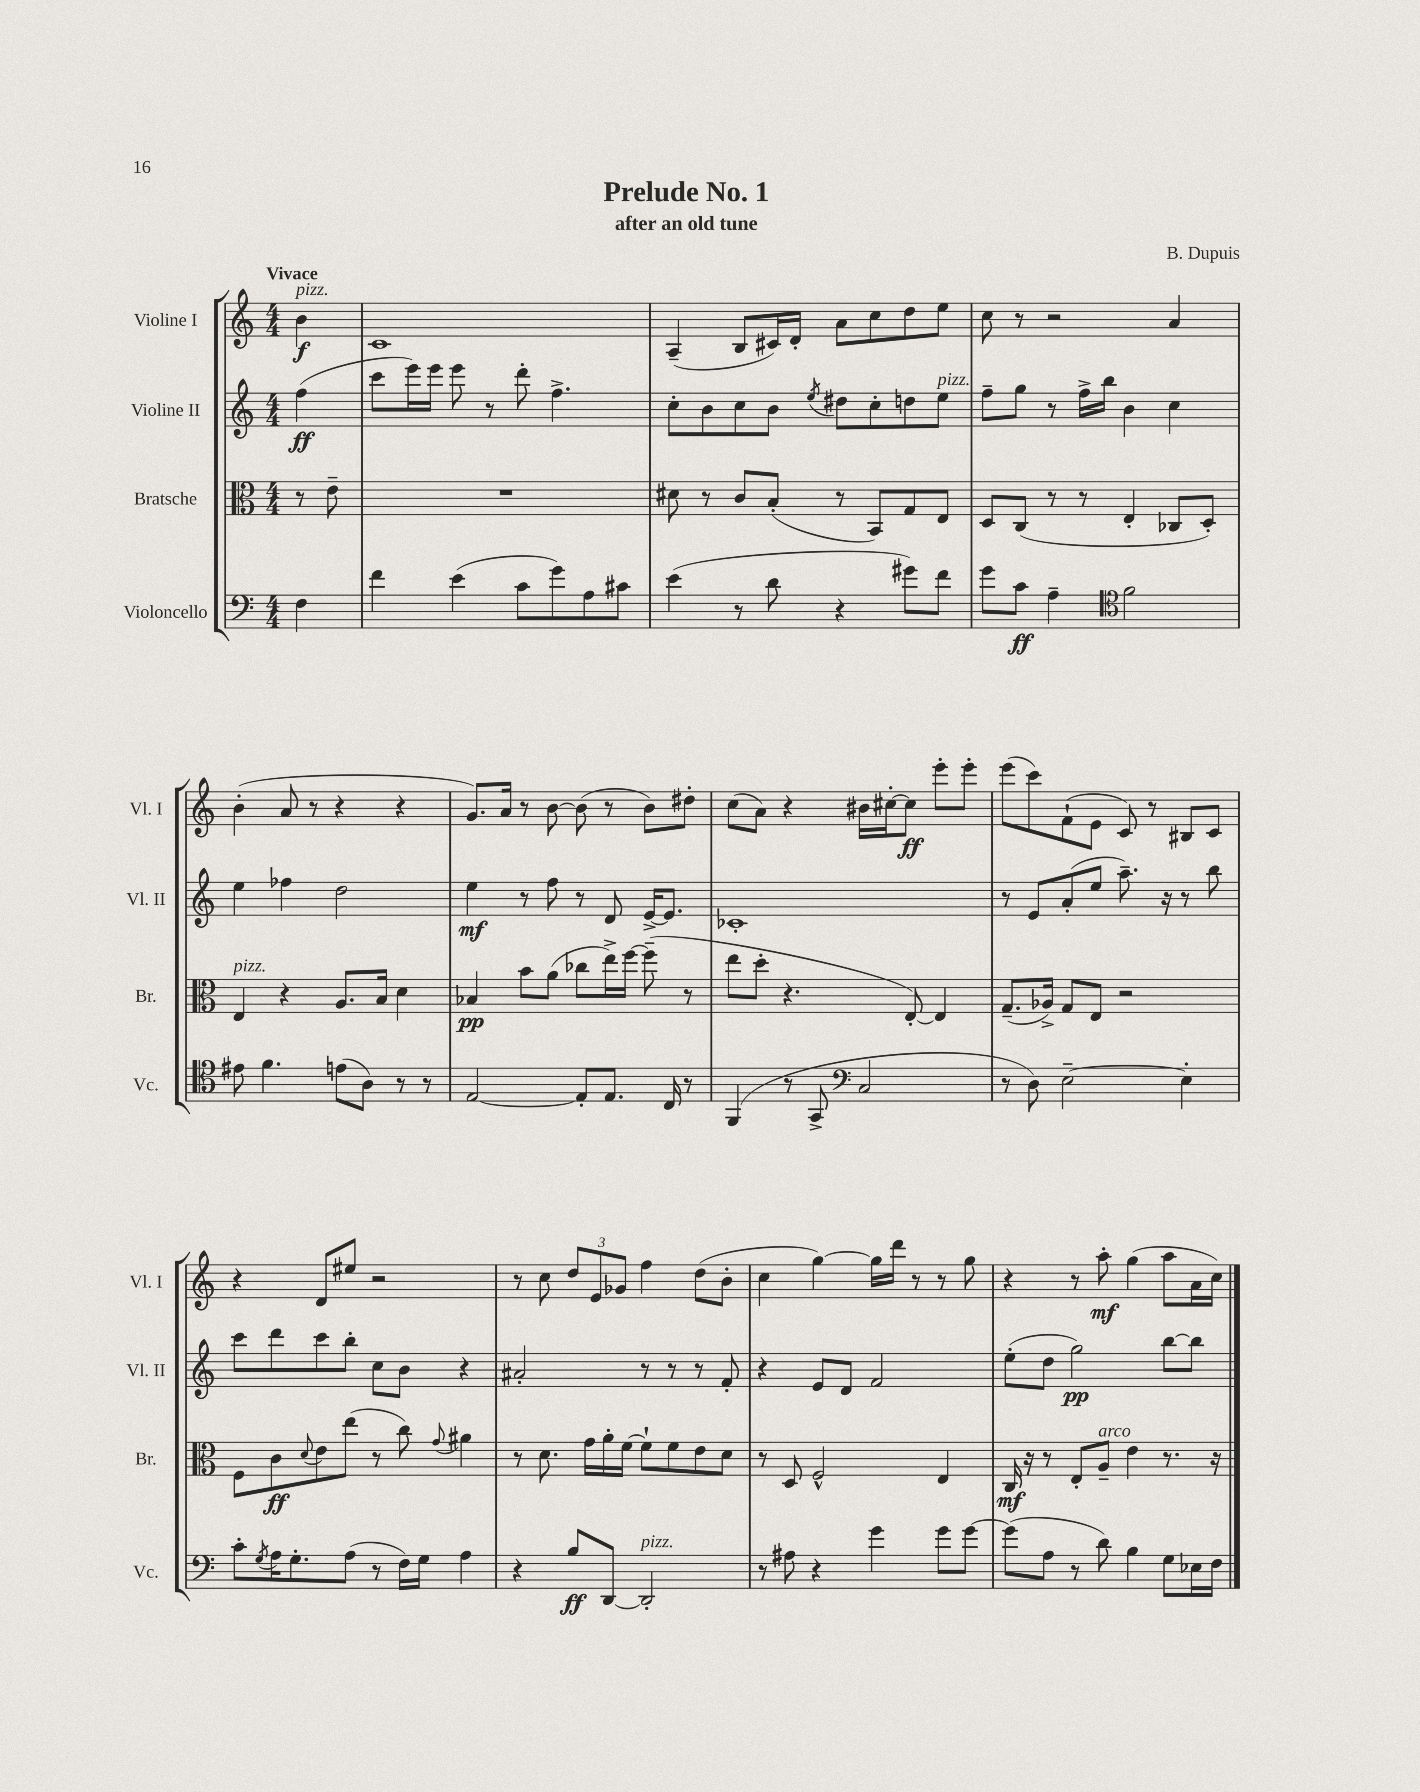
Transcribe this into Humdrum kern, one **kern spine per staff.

**kern	**kern	**kern	**kern
*staff4	*staff3	*staff2	*staff1
*clefF4	*clefC3	*clefG2	*clefG2
*k[]	*k[]	*k[]	*k[]
*M4/4	*M4/4	*M4/4	*M4/4
4F	8r	(4ff	4b
.	8e~	.	.
=	=	=	=
4f	1r	8ccc	1c
.	.	16eee)	.
.	.	16eee	.
(4e	.	8eee	.
.	.	8r	.
8c	.	8ddd'	.
8g)	.	4.ff^	.
8A	.	.	.
8c#	.	.	.
=	=	=	=
(4e	8d#	8cc'	(4A~
.	8r	8b	.
8r	8c	8cc	8B
8d	(8B'	8b	16c#)
.	.	.	16d'
.	.	8qee	.
4r	8r	8dd#	8a
.	8BB)	8cc'	8cc
8g#)	8G	8dd	8dd
8f	8E	8ee	8ee
=	=	=	=
8g	8D	8ff~	8cc
8c	(8C	8gg	8r
4A~	8r	8r	2r
.	8r	16ff^	.
.	.	16bb	.
*clefC4	*	*	*
2f	4E'	4b	.
.	8C-	4cc	4a
.	8D')	.	.
=	=	=	=
8e#	4E	4ee	(4b'
4.f	.	.	.
.	4r	4ff-	8a
.	.	.	8r
(8e	8.A	2dd	4r
8A)	.	.	.
.	16B	.	.
8r	4d	.	4r
8r	.	.	.
=	=	=	=
[2E	4B-	4ee	8.g)
.	.	.	16a
.	8b	8r	8r
.	(8a	8ff	[8b
8E']	8cc-	8r	(8b]
8.E	16ee^)	8d	8r
.	[16ff	.	.
.	(8ff~]	[16e^	8b)
16C	.	8.e]	.
8r	8r	.	8dd#'
=	=	=	=
(4FF	8ee	1c-'	(8cc
.	8dd'	.	8a)
8r	4.r	.	4r
8GG^	.	.	.
*clefF4	*	*	*
2C	.	.	16b#
.	.	.	[16cc#'
.	[8E')	.	8cc#]
.	4E]	.	8eee'
.	.	.	8eee'
=	=	=	=
8r	(8.G~	8r	(8eee
8D)	.	8e	8ccc)
.	16A-^)	.	.
[2E~	8G	(8a'	(8f`
.	8E	8ee	8e
.	2r	8.aa~)	8c)
.	.	.	8r
.	.	16r	.
4E']	.	8r	8B#
.	.	8bb	8c
=	=	=	=
8c'	8F	8ccc	4r
8qG	.	.	.
16A	8c	8ddd	.
8.G'	.	.	.
.	8qqd	.	.
.	8e	8ccc	8d
(8A	(8ee	8bb'	8ee#
8r	8r	8cc	2r
16F)	8cc)	8b	.
16G	.	.	.
.	8qqg	.	.
4A	4a#	4r	.
=	=	=	=
4r	8r	2a#'	8r
.	8.d	.	8cc
8B	.	.	12dd
.	16g	.	.
.	.	.	12e
[8DD	16a'	.	.
.	.	.	12g-
.	[16f	.	.
2DD']	8f`]	8r	4ff
.	8f	8r	.
.	8e	8r	(8dd
.	8d	8f'	8b'
=	=	=	=
8r	8r	4r	4cc
8A#	8D	.	.
4r	2F^^	8e	[4gg)
.	.	8d	.
4g	.	2f	16gg]
.	.	.	16ddd
.	.	.	8r
8g	4E	.	8r
[8g	.	.	8gg
=	=	=	=
(8g]	16C	(8ee'	4r
.	16r	.	.
8A	8r	8dd	.
8r	8E'	2gg)	8r
8d)	8A~	.	8aa'
4B	4e	.	(4gg
8G	8.r	[8bb	8aa
16E-	.	8bb]	16a
16F	16r	.	16cc)
==	==	==	==
*-	*-	*-	*-
